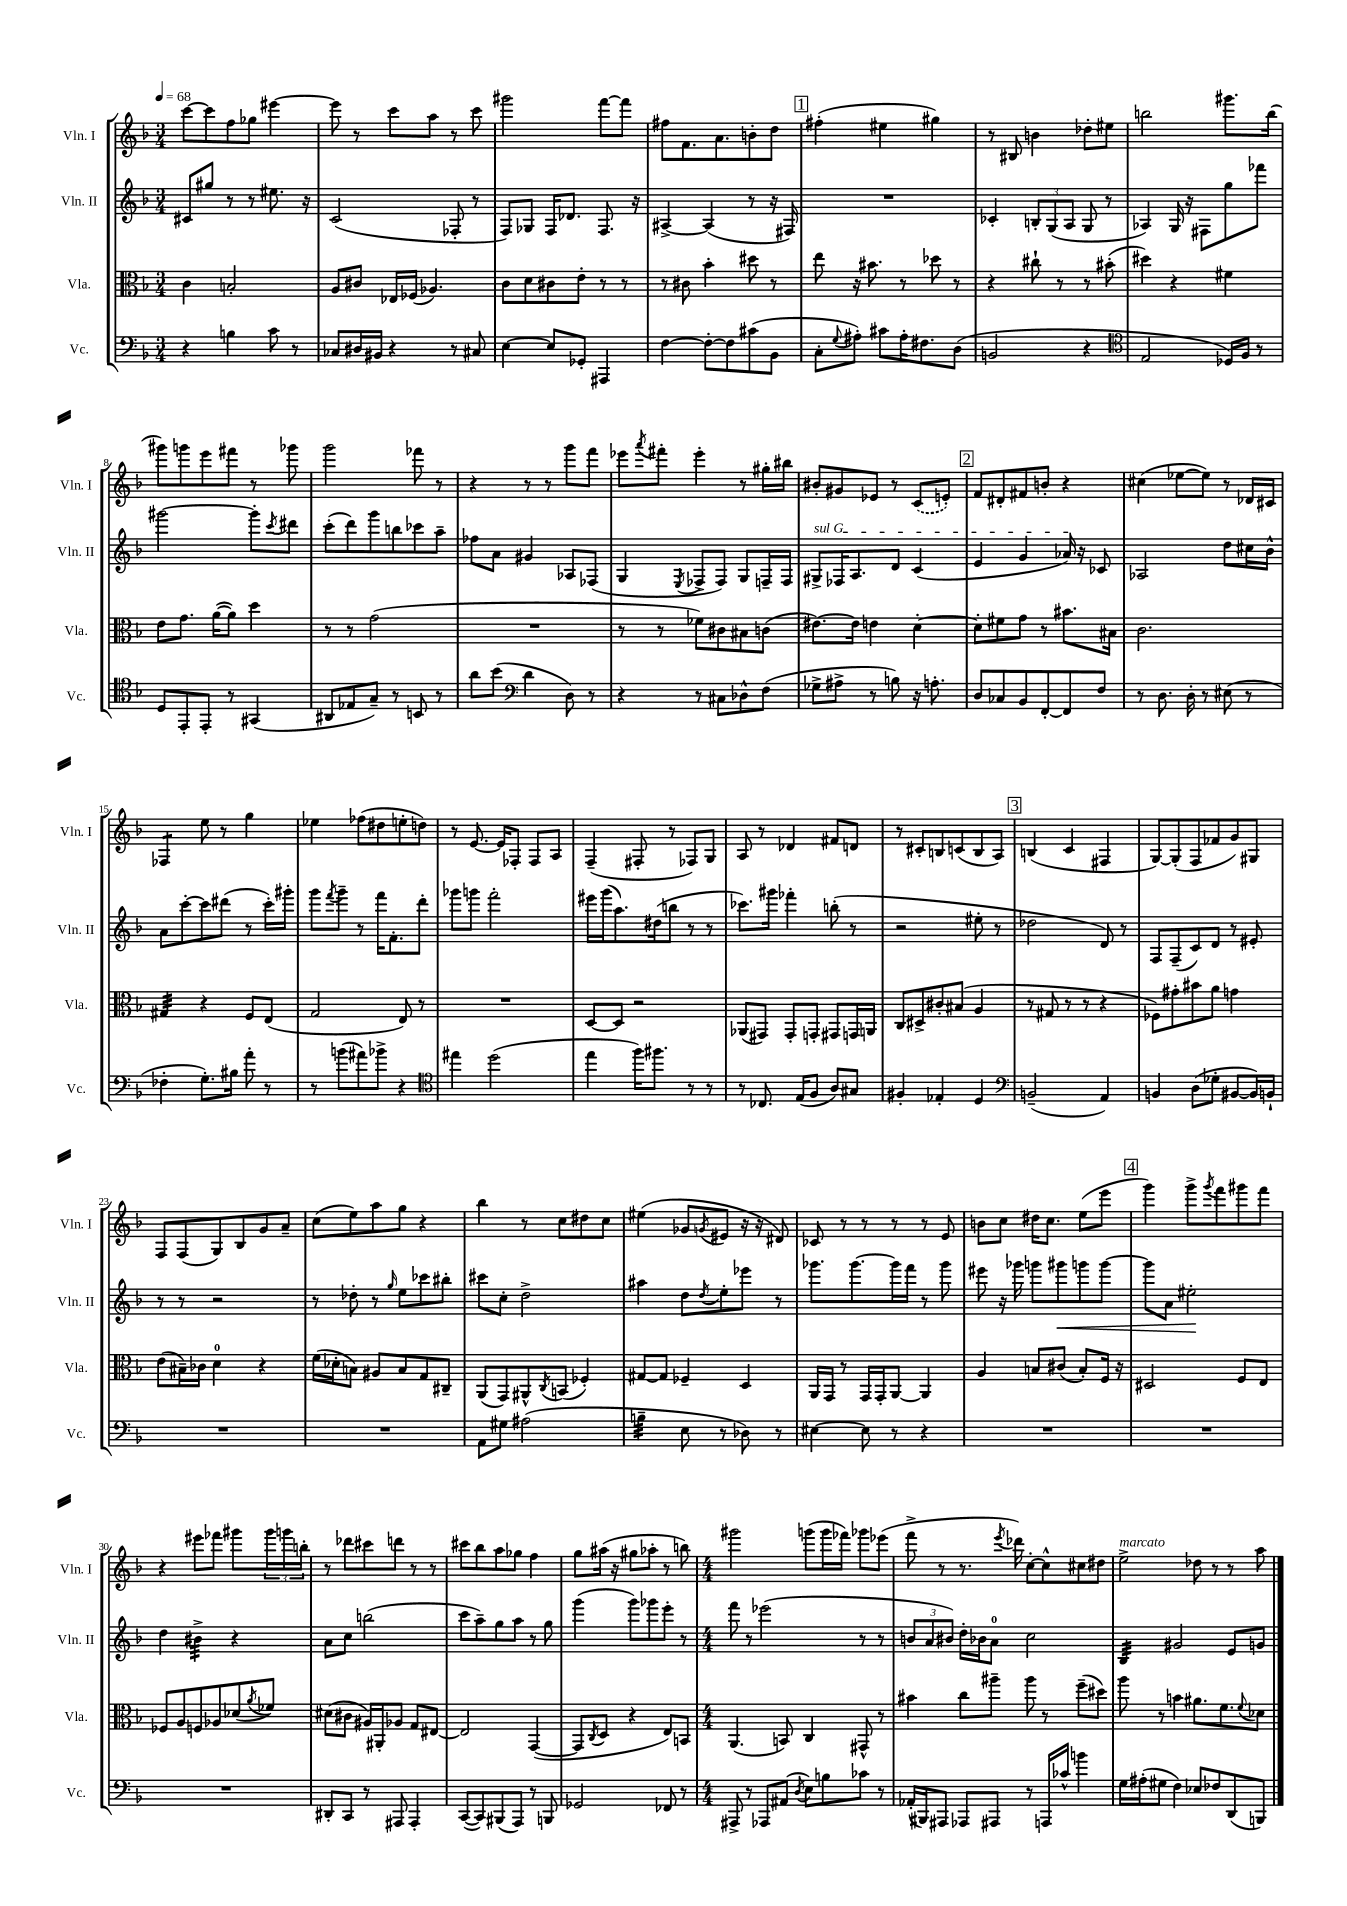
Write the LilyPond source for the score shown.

<<
\new StaffGroup <<
\new Staff = "s0" \with { instrumentName = "Vln. I" shortInstrumentName = "Vln. I" } {
    \clef treble \key f \major \numericTimeSignature \time 3/4 \tempo 4 = 68
    c'''8~ c'''8 f''8 ges''8 eis'''4~ |
    eis'''8 r8 c'''8 a''8 r8 c'''8 |
    gis'''2 f'''8~ f'''8 |
    fis''8 f'8. a'8. b'8-. d''8 |
    \mark \markup { \box "1" } fis''4-.( eis''4 gis''4) |
    r8 bis8 b'4 des''8-. eis''8 |
    b''2 gis'''8. b''16( |
    gis'''8) g'''8 e'''8 fis'''8 r8 ges'''8 |
    g'''2 fes'''8 r8 |
    r4 r8 r8 g'''8 f'''8 |
    ees'''8 \acciaccatura { a'''8 } fis'''8-. ees'''4-. r8 gis''16-. bis''16 |
    bis'8-. gis'8 ees'8 r8 \once \slurDashed c'8( e'8-.) |
    \mark \markup { \box "2" } f'8 dis'8-. fis'8 b'8-. r4 |
    cis''4( ees''8~ ees''8) r8 des'16 cis'16 |
    fes4:8 e''8 r8 g''4 |
    ees''4 fes''8( dis''8 e''8-. d''8) |
    r8 e'8.~ e'16 fes8-. fes8 a8 |
    f4--( fis8-. r8 fes8) g8 |
    a8 r8 des'4 fis'8 d'8 |
    r8 cis'8-. b8 c'8( b8 a8) |
    \mark \markup { \box "3" } b4( c'4 fis4 |
    g8~) g8-.( f8 fes'8 g'8) gis8 |
    f8 f8( g8) bes8 g'8 a'8-- |
    c''8( e''8) a''8 g''8 r4 |
    bes''4 r8 c''8 dis''8 c''8 |
    eis''4( ges'8 \acciaccatura { g'8 } eis'8 r16 r16 dis'8) |
    ces'8 r8 r8 r8 r8 e'8 |
    b'8 c''8 dis''16 c''8. e''8( e'''8 |
    \mark \markup { \box "4" } g'''4) g'''8-> \acciaccatura { g'''8 } f'''8 gis'''8 f'''8 |
    r4 eis'''8 fes'''8 gis'''8 \tuplet 3/2 { gis'''16 g'''16 b''16-. } |
    r8 des'''8 cis'''8 d'''8 r8 r8 |
    cis'''8 bes''8 a''8 ges''8 f''4 |
    g''8 ais''16( r16 gis''8 aes''8-. r8 b''8) |
    \numericTimeSignature \time 4/4 gis'''2 g'''8( g'''16 fes'''16) ges'''8 ees'''8( |
    f'''8-> r8 r8. \acciaccatura { e'''8 } des'''16) c''8~-. c''8-^ cis''8 dis''8 |
    e''2->^\markup { \italic "marcato" } des''8 r8 r8 a''8 \bar "|." |
}
\new Staff = "s1" \with { instrumentName = "Vln. II" shortInstrumentName = "Vln. II" } {
    \clef treble \key f \major \numericTimeSignature \time 3/4
    cis'8 gis''8 r8 r8 eis''8. r16 |
    c'2( fes8-. r8 |
    f8) ges8 f16 des'8. f8. r16 |
    ais4~-> ais4( r8 r16 fis16) |
    \mark \markup { \box "1" } R2. |
    ces'4-. \tuplet 3/2 { b8-. g8( a8 } g8 r8 |
    aes4) g16 r16 fis8 g''8 fes'''8 |
    gis'''2~ gis'''8-. \acciaccatura { c'''8 } dis'''8 |
    c'''8-.( d'''8) g'''8 b''8 ces'''8 a''8-- |
    fes''8 a'8 gis'4 aes8 fes8( |
    g4 \acciaccatura { e8 } fes8-> fes8) g8 f16-- f16 |
    \once \override TextSpanner.bound-details.left.text = \markup { \italic "sul G" } gis8->\startTextSpan fes16 a8. d'8 c'4( |
    \mark \markup { \box "2" } e'4 g'4 aes'16\stopTextSpan) r16 ces'8 |
    aes2 d''8 cis''16 bes'16-^ |
    a'8 c'''8~-. c'''8 dis'''8( r8 c'''16-.) gis'''16-. |
    g'''8 \acciaccatura { f'''8 } g'''8-- r8 f'''16 f'8.-. d'''8-. |
    ges'''8 g'''8 f'''2-. |
    eis'''16 g'''16( a''8.) dis''16( b''8 r8 r8 |
    ces'''8.) gis'''16 fes'''4-. b''8-.( r8 |
    r2 eis''8-. r8 |
    \mark \markup { \box "3" } des''2 d'8) r8 |
    f8 f8--( c'8) d'8 r8 eis'8-. |
    r8 r8 r2 |
    r8 des''8-. r8 \grace { g''16 } e''8 ces'''8 bis''8-. |
    cis'''8 c''8-. d''2-> |
    ais''4 d''8 \acciaccatura { d''8 } e''8-. ees'''8 r8 |
    ges'''8. ges'''8.~ ges'''16 f'''16 r8 ges'''8 |
    eis'''8 r16 ges'''16 g'''8 gis'''8\< g'''8 g'''8~ |
    \mark \markup { \box "4" } g'''8 a'8 eis''2-.\! |
    d''4 bis'4:32-> r4 |
    a'8 c''8 b''2( |
    c'''8 a''8--) g''8 a''8 r8 g''8 |
    g'''4( g'''8) ges'''8 e'''8-. r8 |
    \numericTimeSignature \time 4/4 f'''8 r8 ees'''2( r8 r8 |
    \tuplet 3/2 { b'8 a'8 bis'8) } d''16-. bes'16 a'8-0 c''2 |
    bes4:32 gis'2 e'8 g'8 \bar "|." |
}
\new Staff = "s2" \with { instrumentName = "Vla." shortInstrumentName = "Vla." } {
    \clef alto \key f \major \numericTimeSignature \time 3/4
    c'4 b2-. |
    a8 cis'8 ees16 fes16( aes4.) |
    c'8 d'8 cis'8 e'8-. r8 r8 |
    r8 cis'8 bes'4-. dis''8 r8 |
    \mark \markup { \box "1" } e''8 r16 bis'8. r8 des''8 r8 |
    r4 cis''8-! r8 r8 bis'8-.( |
    dis''4) r4 fis'4 |
    e'8 g'8. a'16~( a'8) d''4 |
    r8 r8 g'2( |
    R2. |
    r8 r8 fes'8) cis'8 bis8 c'8( |
    eis'8.~) eis'16 e'4 d'4~-. |
    \mark \markup { \box "2" } d'8-. fis'8 g'8 r8 bis'8. bis16 |
    c'2. |
    gis4:32 r4 f8 e8( |
    g2 e8) r8 |
    R2. |
    d8~ d8 r2 |
    aes,8( gis,8) gis,8-. g,8-. gis,8 g,16 a,16 |
    c8 dis8-> cis'8-. bis8( a4 |
    \mark \markup { \box "3" } r8 gis8 r8 r8 r4 |
    fes8) gis'8-. bis'8 a'8 g'4 |
    e'8( bis16--) ces'16 d'4-0 r4 |
    f'16( des'16-. b8) ais8 b8 g8 cis8-- |
    a,8( g,8) ais,8-^ \acciaccatura { c8 } b,8( fes4-.) |
    gis8~ gis8 fes4-- d4 |
    a,16 g,16 r8 g,16 g,16-. a,8~ a,4 |
    a4 b8 cis'8( b8-.) f16 r16 |
    \mark \markup { \box "4" } dis2 f8 e8 |
    fes8 a8 f8 aes8 des'8( \acciaccatura { a'8 } fes'8) |
    dis'8( cis'8 ais16) ais,16-. aes8 g8 eis8~ |
    eis2 g,4~( |
    g,8 \acciaccatura { c8 } d8 r4 e8) b,8 |
    \numericTimeSignature \time 4/4 a,4.( b,8) c4 gis,8-^ r8 |
    bis'4 c''8 ais''8-- ais''8 r8 f''8--( dis''8) |
    a''8 r8 b'4 ais'8. f'8. \appoggiatura { f'8 } des'8 \bar "|." |
}
\new Staff = "s3" \with { instrumentName = "Vc." shortInstrumentName = "Vc." } {
    \clef bass \key f \major \numericTimeSignature \time 3/4
    r4 b4 c'8 r8 |
    ces8 dis16 bis,16 r4 r8 cis8 |
    e4~ e8 ges,8-. ais,,4 |
    f4~ f8~-. f8 cis'8( bes,8 |
    \mark \markup { \box "1" } c8-. \appoggiatura { g8 } ais8-.) cis'8 ais16-. fis8. d8( |
    b,2 r4 |
    \clef tenor e2 des16) f16 r8 |
    d8 e,8-. e,8-. r8 gis,4( |
    ais,8 ees8 g8--) r8 b,8 r8 |
    a'8 bes'8( \clef bass d'4 d8) r8 |
    r4 r8 cis8 des8-^ f8( |
    ges8-> ais8-> r8 b8) r16 a8.-. |
    \mark \markup { \box "2" } d8 ces8 bes,8 f,8~-. f,8 f8 |
    r8 d8. d16-. r8 eis8( r8 |
    fes4-. g8.-.) bis16 a'8-. r8 |
    r8 b'8( ais'8) bes'8-> r4 |
    \clef tenor eis''4 d''2( |
    e''4 f''16) fis''8. r8 r8 |
    r8 ces8. e16( f8 a8) gis8 |
    fis4-. ees4-. d4 |
    \mark \markup { \box "3" } \clef bass b,2--( a,4) |
    b,4 d8( ges8-. bis,8~ bis,16) b,16-! |
    R2. |
    R2. |
    a,8 gis8 ais2( |
    b4:32-- e8 r8 des8) r8 |
    eis4~ eis8 r8 r4 |
    R2. |
    \mark \markup { \box "4" } R2. |
    R2. |
    dis,8-. c,8 r8 ais,,8 ais,,4-. |
    c,8~( c,8) bis,,8( a,,8) r8 b,,8 |
    ges,2 fes,8 r8 |
    \numericTimeSignature \time 4/4 ais,,8-> r8 aes,,8 ais,8( \acciaccatura { d8 } e8) b8 ces'8 r8 |
    aes,16-.( bis,,16) ais,,8 aes,,8 ais,,8 r8 a,,16 ces'16-^ b'4 |
    g16 ais16-.( gis8 f4) ees8 fes8 d,8( b,,8) \bar "|." |
}
>>
>>
